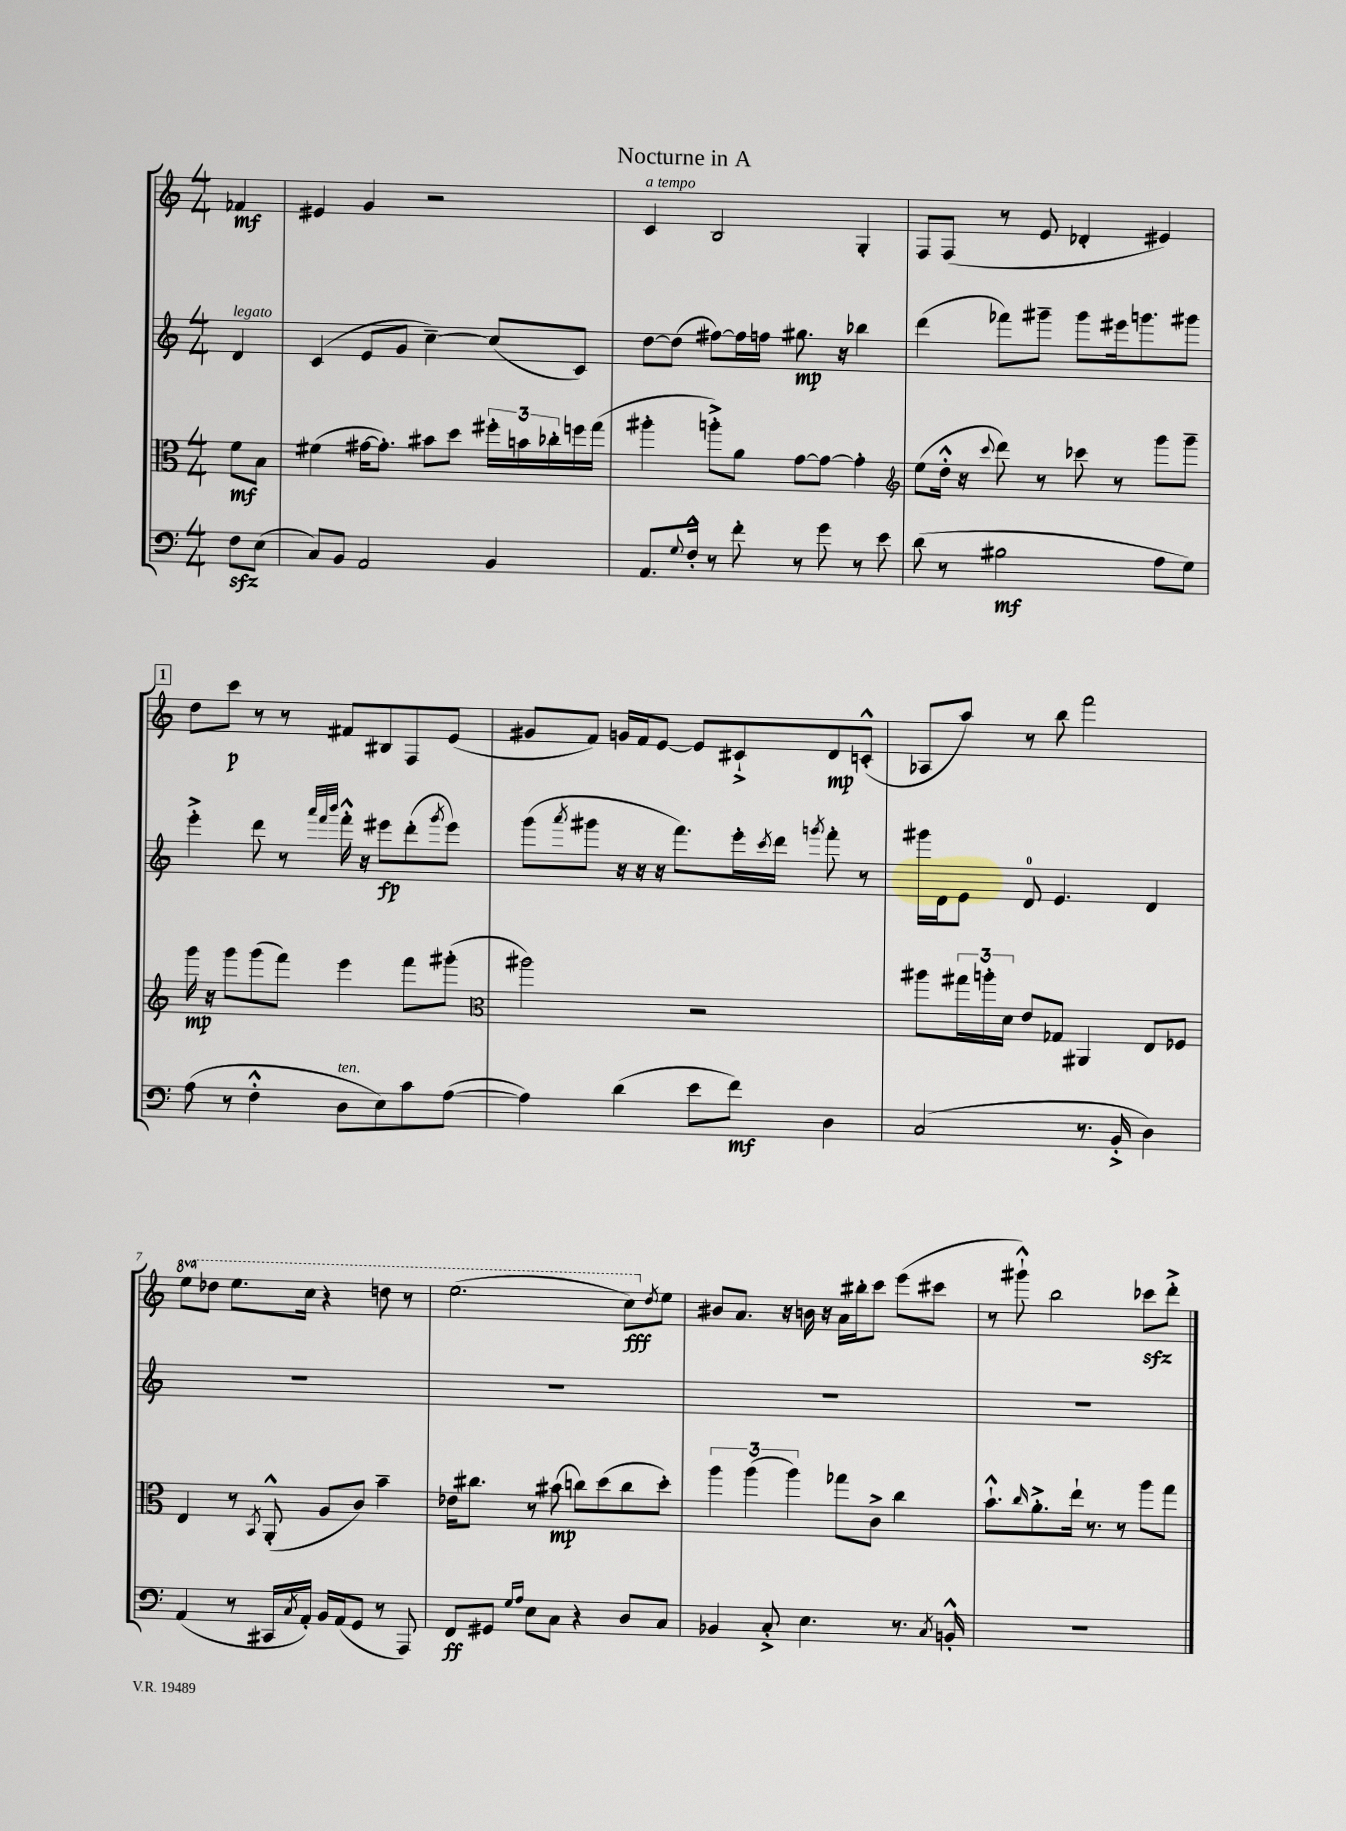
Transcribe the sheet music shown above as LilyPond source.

\header { title = "Nocturne in A" }
<<
\new StaffGroup <<
\new Staff = "s0" {
    \clef treble \key c \major \numericTimeSignature \time 4/4 \set Staff.ottavationMarkups = #ottavation-simple-ordinals \partial 4
    fes'4\mf |
    eis'4 g'4 r2 |
    c'4^\markup { \italic "a tempo" } b2 g4-. |
    f8 f8( r8 e'8 des'4-. eis'4) |
    \mark \markup { \box "1" } d''8 c'''8\p r8 r8 fis'8 bis8 f8 e'8( |
    gis'8 f'8) g'16 f'16 e'8~ e'8 cis'8-!-> d'8\mp c'8-.-^( |
    aes8 a''8) r8 b''8 f'''2 |
    \ottava #1 e'''8 des'''8 e'''8. c'''16 r4 d'''8 r8 |
    e'''2.( c'''8\fff) \ottava #0 \acciaccatura { d''8 } e''8 |
    bis'8 a'8. r16 b'16 r16 a'16 bis''16-. c'''8 e'''8( cis'''8 |
    r8 gis'''8-!-^) b''2 ces'''8\sfz d'''8-.-> \bar "|." |
}
\new Staff = "s1" {
    \clef treble \key c \major \numericTimeSignature \time 4/4 \partial 4
    d'4^\markup { \italic "legato" } |
    c'4( e'8 g'8 c''4~--) c''8( c'8) |
    d''8~ d''8( fis''8~) fis''16 f''16 gis''8.\mp r16 bes''4 |
    d'''4( fes'''8) gis'''8-- gis'''8 eis'''16 g'''8. gis'''8 |
    \mark \markup { \box "1" } e'''4-.-> d'''8 r8 \grace { a'''32 f'''32 b'''32 } f'''16-.-^ r16 eis'''8\fp d'''8-.( \acciaccatura { g'''8 } eis'''8) |
    g'''8( \acciaccatura { a'''8 } gis'''8 r16 r16 r16 f'''8.) e'''16-. \acciaccatura { c'''8 } d'''16 \acciaccatura { g'''8 } f'''8-. r8 |
    gis'''16 d'16 e'8 d'8-0 e'4. d'4 |
    R1 |
    R1 |
    R1 |
    R1 \bar "|." |
}
\new Staff = "s2" {
    \clef alto \key c \major \numericTimeSignature \time 4/4 \partial 4
    f'8\mf b8 |
    fis'4( gis'16~ gis'8.-.) bis'8 d''8 \tuplet 3/2 { fis''16-. b'16 ces''16-. } f''16 g''16( |
    ais''4-. a''8-.->) a'8 g'8~ g'8~ g'4-. |
    \clef treble e''8( d''16-.-^ r16 \appoggiatura { c'''8 } d'''8) r8 ces'''8 r8 g'''8 g'''8-- |
    \mark \markup { \box "1" } g'''16\mp r16 g'''8 g'''8( f'''8) e'''4 f'''8 gis'''8-.( |
    \clef alto ais''2) r2 |
    ais''8 \tuplet 3/2 { gis''16 a''16-. d'16 } e'8 ges8 ais,4 e8 fes8 |
    e4 r8 \acciaccatura { b,8 } a,8-.-^( a8 c'8) b'4-- |
    ees'16 cis''8. r8 bis'8\mp( c''8) d''8( c''8 d''8-.) |
    \tuplet 3/2 { a''4 a''4( a''4) } ges''8 c'8-> c''4 |
    b'8.-!-^ \grace { c''16 } a'8.-.-> e''16-! r8. r8 a''8 g''8 \bar "|." |
}
\new Staff = "s3" {
    \clef bass \key c \major \numericTimeSignature \time 4/4 \partial 4
    f8\sfz e8( |
    c8) b,8 a,2 b,4 |
    a,8. \appoggiatura { g8 } f16-.-^ r8 f'8-. r8 g'8 r8 e'8 |
    d'8( r8 bis2\mf a8 g8) |
    \mark \markup { \box "1" } a8( r8 f4-.-^ d8^\markup { \italic "ten." } e8) c'8 a8~( |
    a4) d'4( e'8 f'8\mf) d4 |
    c2( r8. b,16-.-> d4) |
    a,4( r8 cis,16 \acciaccatura { c8 } a,16-.) b,16 a,16( g,8 r8 a,,8) |
    f,8\ff gis,8 \grace { g16 a16 } e8 c8 r4 d8 c8 |
    bes,4 c8-.-> e4. r8. \acciaccatura { c8 } b,16-.-^ |
    R1 \bar "|." |
}
>>
>>
